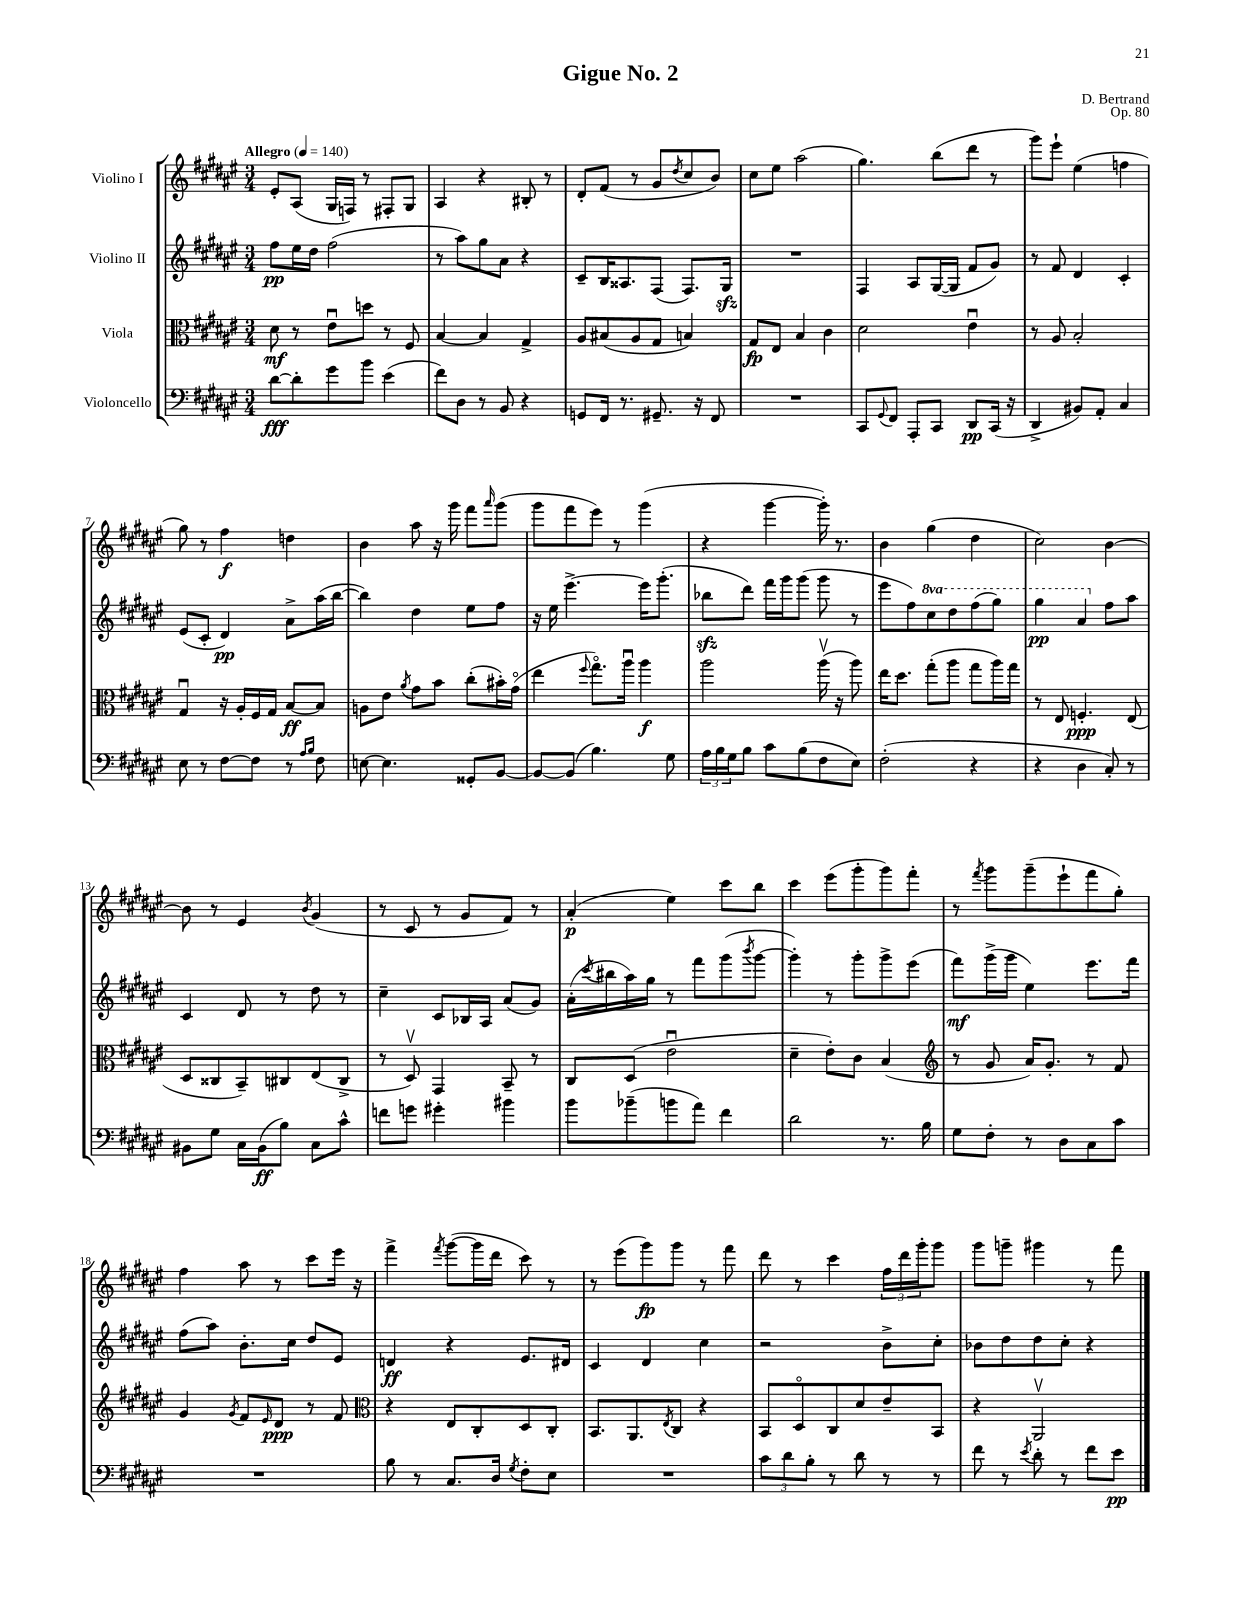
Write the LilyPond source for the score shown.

\header { title = "Gigue No. 2" composer = "D. Bertrand" opus = "Op. 80" }
<<
\new StaffGroup <<
\new Staff = "s0" \with { instrumentName = "Violino I" } {
    \clef treble \key fis \major \numericTimeSignature \time 3/4 \tempo "Allegro" 4 = 140
    eis'8-. ais8( gis16 f16) r8 fis8-. gis8 |
    ais4 r4 bis8-. r8 |
    dis'8-. fis'8( r8 gis'8 \acciaccatura { dis''8 } cis''8 b'8) |
    cis''8 eis''8 ais''2( |
    gis''4.) b''8( dis'''8 r8 |
    gis'''8) eis'''8-! eis''4( f''4 |
    gis''8) r8 fis''4\f d''4 |
    b'4 ais''8 r16 gis'''16 fis'''8 \grace { ais'''16 } gis'''8( |
    gis'''8 fis'''8 eis'''8) r8 gis'''4( |
    r4 gis'''4~ gis'''16-.) r8. |
    b'4 gis''4( dis''4 |
    cis''2) b'4~ |
    b'8 r8 eis'4 \acciaccatura { b'8 } gis'4( |
    r8 cis'8 r8 gis'8 fis'8) r8 |
    ais'4-.\p( eis''4) cis'''8 b''8 |
    cis'''4 eis'''8( gis'''8-. gis'''8) fis'''8-. |
    r8 \acciaccatura { fis'''8 } gis'''8 gis'''8--( eis'''8-! fis'''8 gis''8-.) |
    fis''4 ais''8 r8 cis'''8 eis'''16 r16 |
    fis'''4-> \acciaccatura { fis'''8 } gis'''8~( gis'''16 dis'''16 cis'''8) r8 |
    r8 eis'''8( gis'''8\fp) gis'''8 r8 fis'''8 |
    dis'''8 r8 cis'''4 \tuplet 3/2 { fis''16 dis'''16 gis'''16-. } gis'''8 |
    gis'''8 g'''8-- gis'''4 r8 fis'''8 \bar "|." |
}
\new Staff = "s1" \with { instrumentName = "Violino II" } {
    \clef treble \key fis \major \numericTimeSignature \time 3/4 \set Staff.ottavationMarkups = #ottavation-simple-ordinals
    fis''8\pp eis''16 dis''16 fis''2( |
    r8 ais''8) gis''8 ais'8 r4 |
    cis'8-- b16 aisis8. fis8( fis8.) gis16\sfz |
    R2. |
    fis4 ais8 gis16~( gis16 fis'8 gis'8) |
    r8 fis'8 dis'4 cis'4-. |
    eis'8( cis'8-. dis'4\pp) ais'8-> ais''16( b''16~ |
    b''4) dis''4 eis''8 fis''8 |
    r16 eis''16 eis'''4.~-> eis'''16 gis'''8.-.( |
    bes''8\sfz dis'''8) fis'''16 gis'''16 gis'''8( gis'''8 r8 |
    eis'''8 fis''8) \ottava #1 cis'''8 dis'''8 fis'''8( gis'''8) |
    gis'''4\pp ais''4 \ottava #0 fis''8 ais''8 |
    cis'4 dis'8 r8 dis''8 r8 |
    cis''4-- cis'8 bes16 ais16 ais'8( gis'8) |
    ais'16-.( \acciaccatura { cis'''8 } bis''16 ais''16) gis''16 r8 fis'''8 gis'''8( \acciaccatura { b'''8 } gis'''8~ |
    gis'''4-.) r8 gis'''8-. gis'''8-> eis'''8( |
    fis'''8\mf) gis'''16->( gis'''16 eis''4) eis'''8. fis'''16 |
    fis''8( ais''8) b'8.-. cis''16 dis''8 eis'8 |
    d'4\ff r4 eis'8. dis'16 |
    cis'4 dis'4 cis''4 |
    r2 b'8-> cis''8-. |
    bes'8 dis''8 dis''8 cis''8-. r4 \bar "|." |
}
\new Staff = "s2" \with { instrumentName = "Viola" } {
    \clef alto \key fis \major \numericTimeSignature \time 3/4
    dis'8\mf r8 eis'8\downbow d''8 r8 fis8 |
    b4~ b4 gis4-> |
    ais8 bis8( ais8 gis8 b4) |
    gis8\fp eis8 b4 cis'4 |
    dis'2 eis'4\downbow |
    r8 ais8 b2-. |
    gis4\downbow r16 ais16-. fis16 gis16 b8~\ff b8 |
    a8 eis'8 \acciaccatura { ais'8 } gis'8 b'8 cis''8-.( bis'16-.) gis'16\flageolet( |
    eis''4 \appoggiatura { fis''8 } gis''8.\flageolet) ais''16\downbow ais''4\f |
    ais''2 ais''16\upbow( r16 ais''8) |
    eis''16 dis''8. gis''8-.( ais''8 gis''8 ais''16) gis''16 |
    r8 eis8 f4.-.\ppp eis8( |
    dis8 cisis8 b,8--) cis8 eis8( cis8-> |
    r8 dis8\upbow) gis,4 b,8-- r8 |
    cis8 dis8( eis'2\downbow |
    dis'4-- eis'8-.) cis'8 b4( |
    \clef treble r8 gis'8 ais'16) gis'8.-. r8 fis'8 |
    gis'4 \acciaccatura { gis'8 } fis'8 \grace { eis'16 } dis'8\ppp r8 fis'8 |
    \clef alto r4 eis8 cis8-. dis8 cis8-. |
    b,8. ais,8. \acciaccatura { eis8 } cis8 r4 |
    b,8 dis8\flageolet cis8 dis'8 eis'8-- b,8 |
    r4 ais,2\upbow \bar "|." |
}
\new Staff = "s3" \with { instrumentName = "Violoncello" } {
    \clef bass \key fis \major \numericTimeSignature \time 3/4
    dis'8~\fff dis'8-. gis'8 b'8 eis'4( |
    fis'8) dis8 r8 b,8 r4 |
    g,8 fis,16 r8. gis,8.-- r16 fis,8 |
    R2. |
    cis,8 \appoggiatura { gis,8 } fis,8 ais,,8-. cis,8 dis,8\pp cis,16( r16 |
    dis,4-> bis,8) ais,8-. cis4 |
    eis8 r8 fis8~ fis8 r8 \grace { ais16 b16 } fis8 |
    e8~ e4. gisis,8-. b,8~ |
    b,8~ b,8( b4.) gis8 |
    \tuplet 3/2 { ais16 b16 gis16 } b8 cis'8 b8( fis8 eis8) |
    fis2-.( r4 |
    r4 dis4 cis8-.) r8 |
    bis,8 gis8 cis16 bis,16\ff( b8) cis8 cis'8-^ |
    f'8 g'8 gis'4-. bis'4 |
    b'8 bes'8--( b'8 ais'8) fis'4 |
    dis'2 r8. b16 |
    gis8 fis8-. r8 dis8 cis8 cis'8 |
    R2. |
    b8 r8 cis8. dis16 \acciaccatura { gis8 } fis8-. eis8 |
    R2. |
    \tuplet 3/2 { cis'8 dis'8 b8-. } r8 dis'8 r8 r8 |
    fis'8 r8 \acciaccatura { eis'8 } dis'8-. r8 fis'8 eis'8\pp \bar "|." |
}
>>
>>
